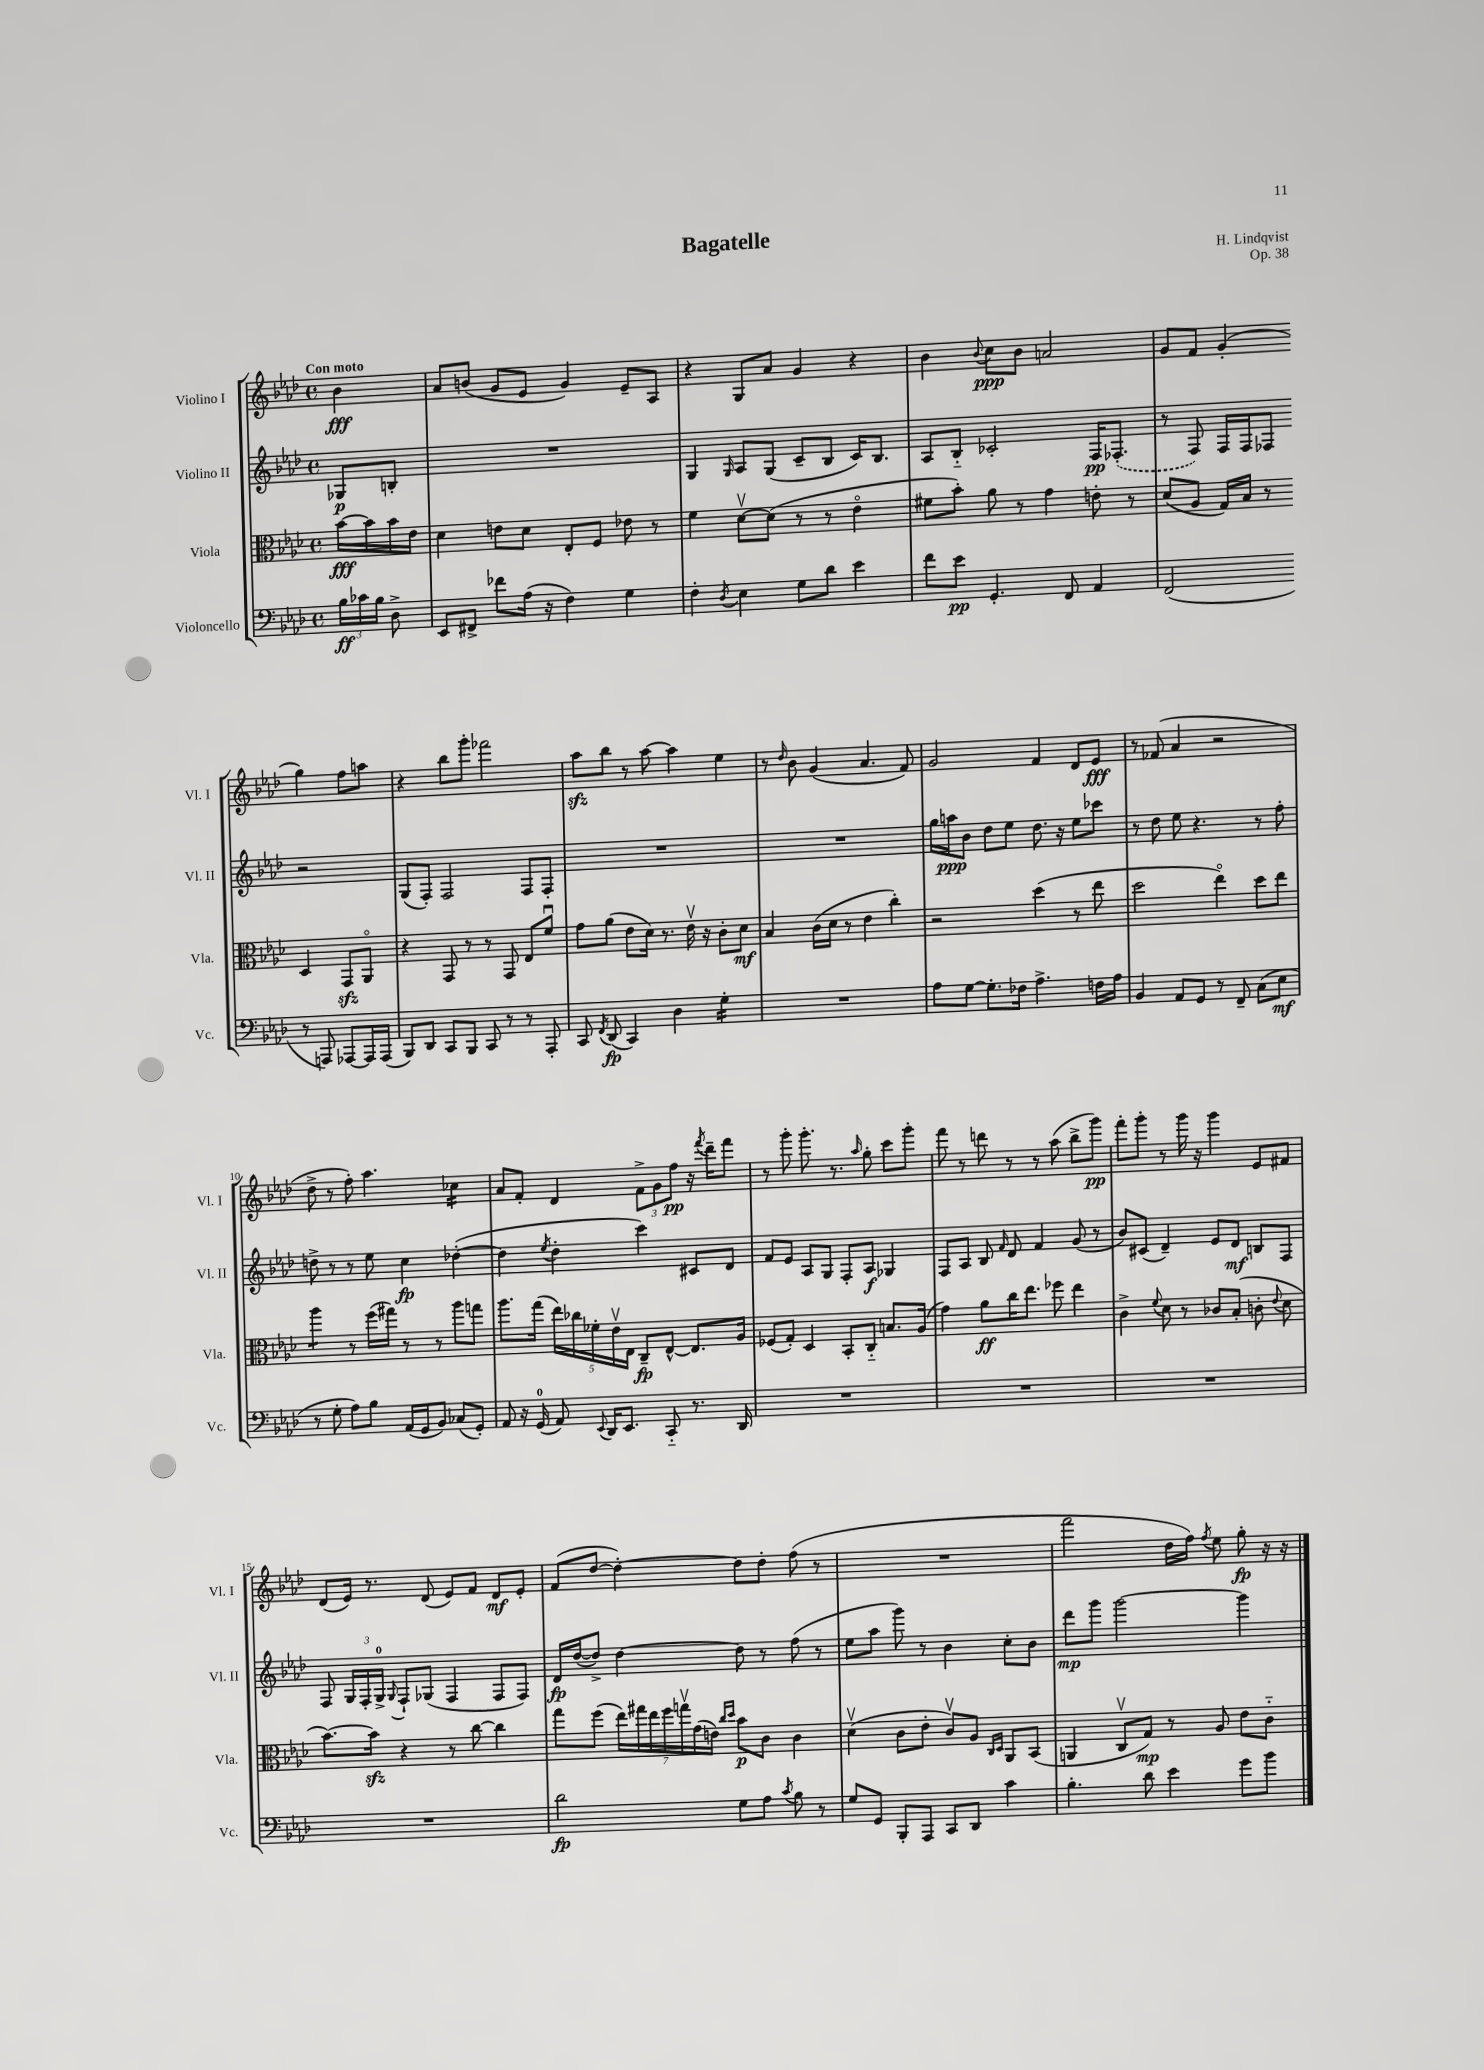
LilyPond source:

\header { title = "Bagatelle" composer = "H. Lindqvist" opus = "Op. 38" }
<<
\new StaffGroup <<
\new Staff = "s0" \with { instrumentName = "Violino I" shortInstrumentName = "Vl. I" } {
    \clef treble \key aes \major \defaultTimeSignature \time 4/4 \partial 4 \tempo "Con moto"
    \autoBeamOff bes'4\fff |
    aes'8[ b'8]( g'8[ ees'8] g'4) ees'8[-- aes8] |
    r4 g8[ aes'8] g'4 r4 |
    bes'4 \appoggiatura { bes'8 } c''8[\ppp bes'8] a'2 |
    g'8[ f'8] g'4-.( g''4) f''8[ a''8] |
    r4 bes''8[ g'''8]-. fes'''2 |
    aes''8[\sfz bes''8] r8 aes''8~ aes''4 ees''4 |
    r8 \grace { des''16 } bes'8 g'4( aes'4. f'8) |
    g'2 f'4 des'8[ ees'8]\fff |
    r8 fes'8( aes'4 r2 |
    des''8-> r8 f''8-.) aes''4. ces''4:16 |
    aes'8[ f'8]-. des'4 \tuplet 3/2 { f'8[-> g'8 f''8]\pp } r16 \acciaccatura { f'''8 } des'''16[-- f'''8] |
    r8 g'''8-. g'''8.-. r8. \grace { aes''16 } g''8-. c'''8[ g'''8]-. |
    f'''8 r8 d'''8 r8 r8 aes''8( bes''8[-> g'''8]\pp) |
    f'''8[-. g'''8]-. r8 g'''16 r16 g'''4 ees'8[ fis'8] |
    des'8[( ees'16]) r8. des'8( ees'8[) f'8] des'8[\mf ees'8]-. |
    f'8[( des''8]~ des''4~-.) des''8[ des''8]-. f''8( r8 |
    R1 |
    f'''2 des''16[ f''16]) \acciaccatura { f''8 } ees''8 g''8-.\fp r16 r16 \bar "|." |
}
\new Staff = "s1" \with { instrumentName = "Violino II" shortInstrumentName = "Vl. II" } {
    \clef treble \key aes \major \defaultTimeSignature \time 4/4 \partial 4
    \autoBeamOff ges8[\p b8]-. |
    R1 |
    g4 \grace { g16 } aes8[ g8]( c'8[-- bes8] c'16[) bes8.] |
    aes8[ bes8]-_ ces'2-. f16[\pp \once \slurDashed fes8.]-.( |
    r8 f8) f16[ f16 fes8] r2 |
    g8[( f8]-.) f2 f8[ f8]-. |
    R1 |
    R1 |
    g''16[ a''16\ppp bes'8] des''8[ ees''8] des''8. r16 ees''8[ ces'''8] |
    r8 des''8 ees''8 r4. r8 f''8-. |
    d''8-> r8 r8 ees''8 c''4\fp des''4~-.( |
    des''4 \acciaccatura { ees''8 } des''4-. c'''4) cis'8[ des'8] |
    f'8[ ees'8] aes8[ g8] f8[-. aes8]\f ges4 |
    f8[ aes8] bes8 \grace { f'16 } des'8 f'4 g'8( r8 |
    bes'8[) cis'8]( des'4--) ees'8[ des'8]\mf b8[ f8] |
    f8 \tuplet 3/2 { g16[ f16-. g16]-0-> } \appoggiatura { g8 } f8[-! ges8]( f4 f8[ f8]) |
    des'16[\fp des''16~( des''8]->) des''4~ des''8 r8 f''8( r8 |
    ees''8[ aes''8] g'''8) r8 bes'4 c''8[-. bes'8] |
    des'''8[\mp g'''8] g'''2~ g'''4 \bar "|." |
}
\new Staff = "s2" \with { instrumentName = "Viola" shortInstrumentName = "Vla." } {
    \clef alto \key aes \major \defaultTimeSignature \time 4/4 \partial 4
    \autoBeamOff bes'16[~\fff bes'16 bes'16 ees'16] |
    des'4 e'8[ des'8] ees8[-. f8] ees'8 r8 |
    f'4 des'8[~\upbow des'8]( r8 r8 ees'4\flageolet |
    fis'8[ bes'8]-.) aes'8 r8 g'4 e'8-. r8 |
    des'8[( aes8] g16[) bes16] r8 des4 g,8[\sfz aes,8]\flageolet |
    r4 g,8 r8 r8 g,8 ees8[ f'8]\downbow |
    g'8[ aes'8]( ees'8[ des'16]) r8. ees'16\upbow r16 c'8[-. des'8]\mf |
    bes4 c'16[( des'16] r8 ees'4 c''4-.) |
    r2 des''4( r8 ees''8 |
    des''2 ees''4\flageolet) des''8[ ees''8] |
    aes''4:8 r8 f''16[( gis''16]) r8 r8 aes''8[ g''8] |
    aes''8.[ g''16]( \tuplet 5/4 { ees''16[) ces''16 fes'16-. ees'16\upbow ees16] } c8[--\fp ees8]~-^ ees8.[ aes16] |
    fes8[( g8]-.) des4 bes,8[-. c8]-_ b8.[ aes16]( |
    g'4) aes'8[\ff c''16 ees''8.] fes''8 ees''4 |
    c'4-> \appoggiatura { f'8 } des'8 r8 ces'8[ bes8]-.( c'8-. \appoggiatura { ees'8 } des'8 |
    bes'8.[~) bes'16]\sfz r4 r8 c''8~ c''4 |
    g''8[ f''8]( \tuplet 7/4 { ees''16[) gis''16 ees''16 f''16 g''16\upbow g'16( e'16]) } \grace { c''16[ des''16] } bes'8[\p c'8] c'4 |
    des'4\upbow( c'8[ ees'8]-. c'8[\upbow) aes8] \grace { c16[ des16] } aes,8[ bes,8]( |
    a,4 c8[\upbow g8]\mp) r8 aes8 ees'8[ c'8]-_ \bar "|." |
}
\new Staff = "s3" \with { instrumentName = "Violoncello" shortInstrumentName = "Vc." } {
    \clef bass \key aes \major \defaultTimeSignature \time 4/4 \partial 4
    \autoBeamOff \tuplet 3/2 { bes16[\ff ces'16 bes16] } des8-> |
    ees,8[ fis,8]-> fes'8[ aes16]( r16 f4) g4 |
    f4-. \acciaccatura { des8 } ees4 g8[ des'8] ees'4 |
    f'8[ ees'8]\pp g,4.-. f,8 aes,4 |
    f,2( r8 a,,8) aes,,8[~ aes,,16 aes,,16]( |
    bes,,8[) des,8] c,8[ bes,,8] c,8 r8 r8 aes,,8-. |
    c,8 \acciaccatura { f,8 } des,8\fp( c,4) des4 g4:16-. |
    R1 |
    aes8[ g8]~ g8.[-. fes16] aes4.-> f16[ aes16] |
    bes,4 aes,8[ g,8] r8 f,8-- c8[( ees8]\mf |
    r8 g8-. aes8[) bes8] aes,16[( g,16 bes,8]) ces8[( g,8]-.) |
    aes,8 r16 g,16-0( aes,8) \appoggiatura { ees,8 } des,16[ ees,8.] c,8-_ r8. des,16 |
    R1 |
    R1 |
    R1 |
    R1 |
    des'2\fp g8[ aes8] \acciaccatura { c'8 } bes8 r8 |
    g8[ g,8] bes,,8[-. aes,,8] c,8[ des,8] c'4 |
    bes4.-. des'8 ees'4 g'8[ bes'8] \bar "|." |
}
>>
>>
